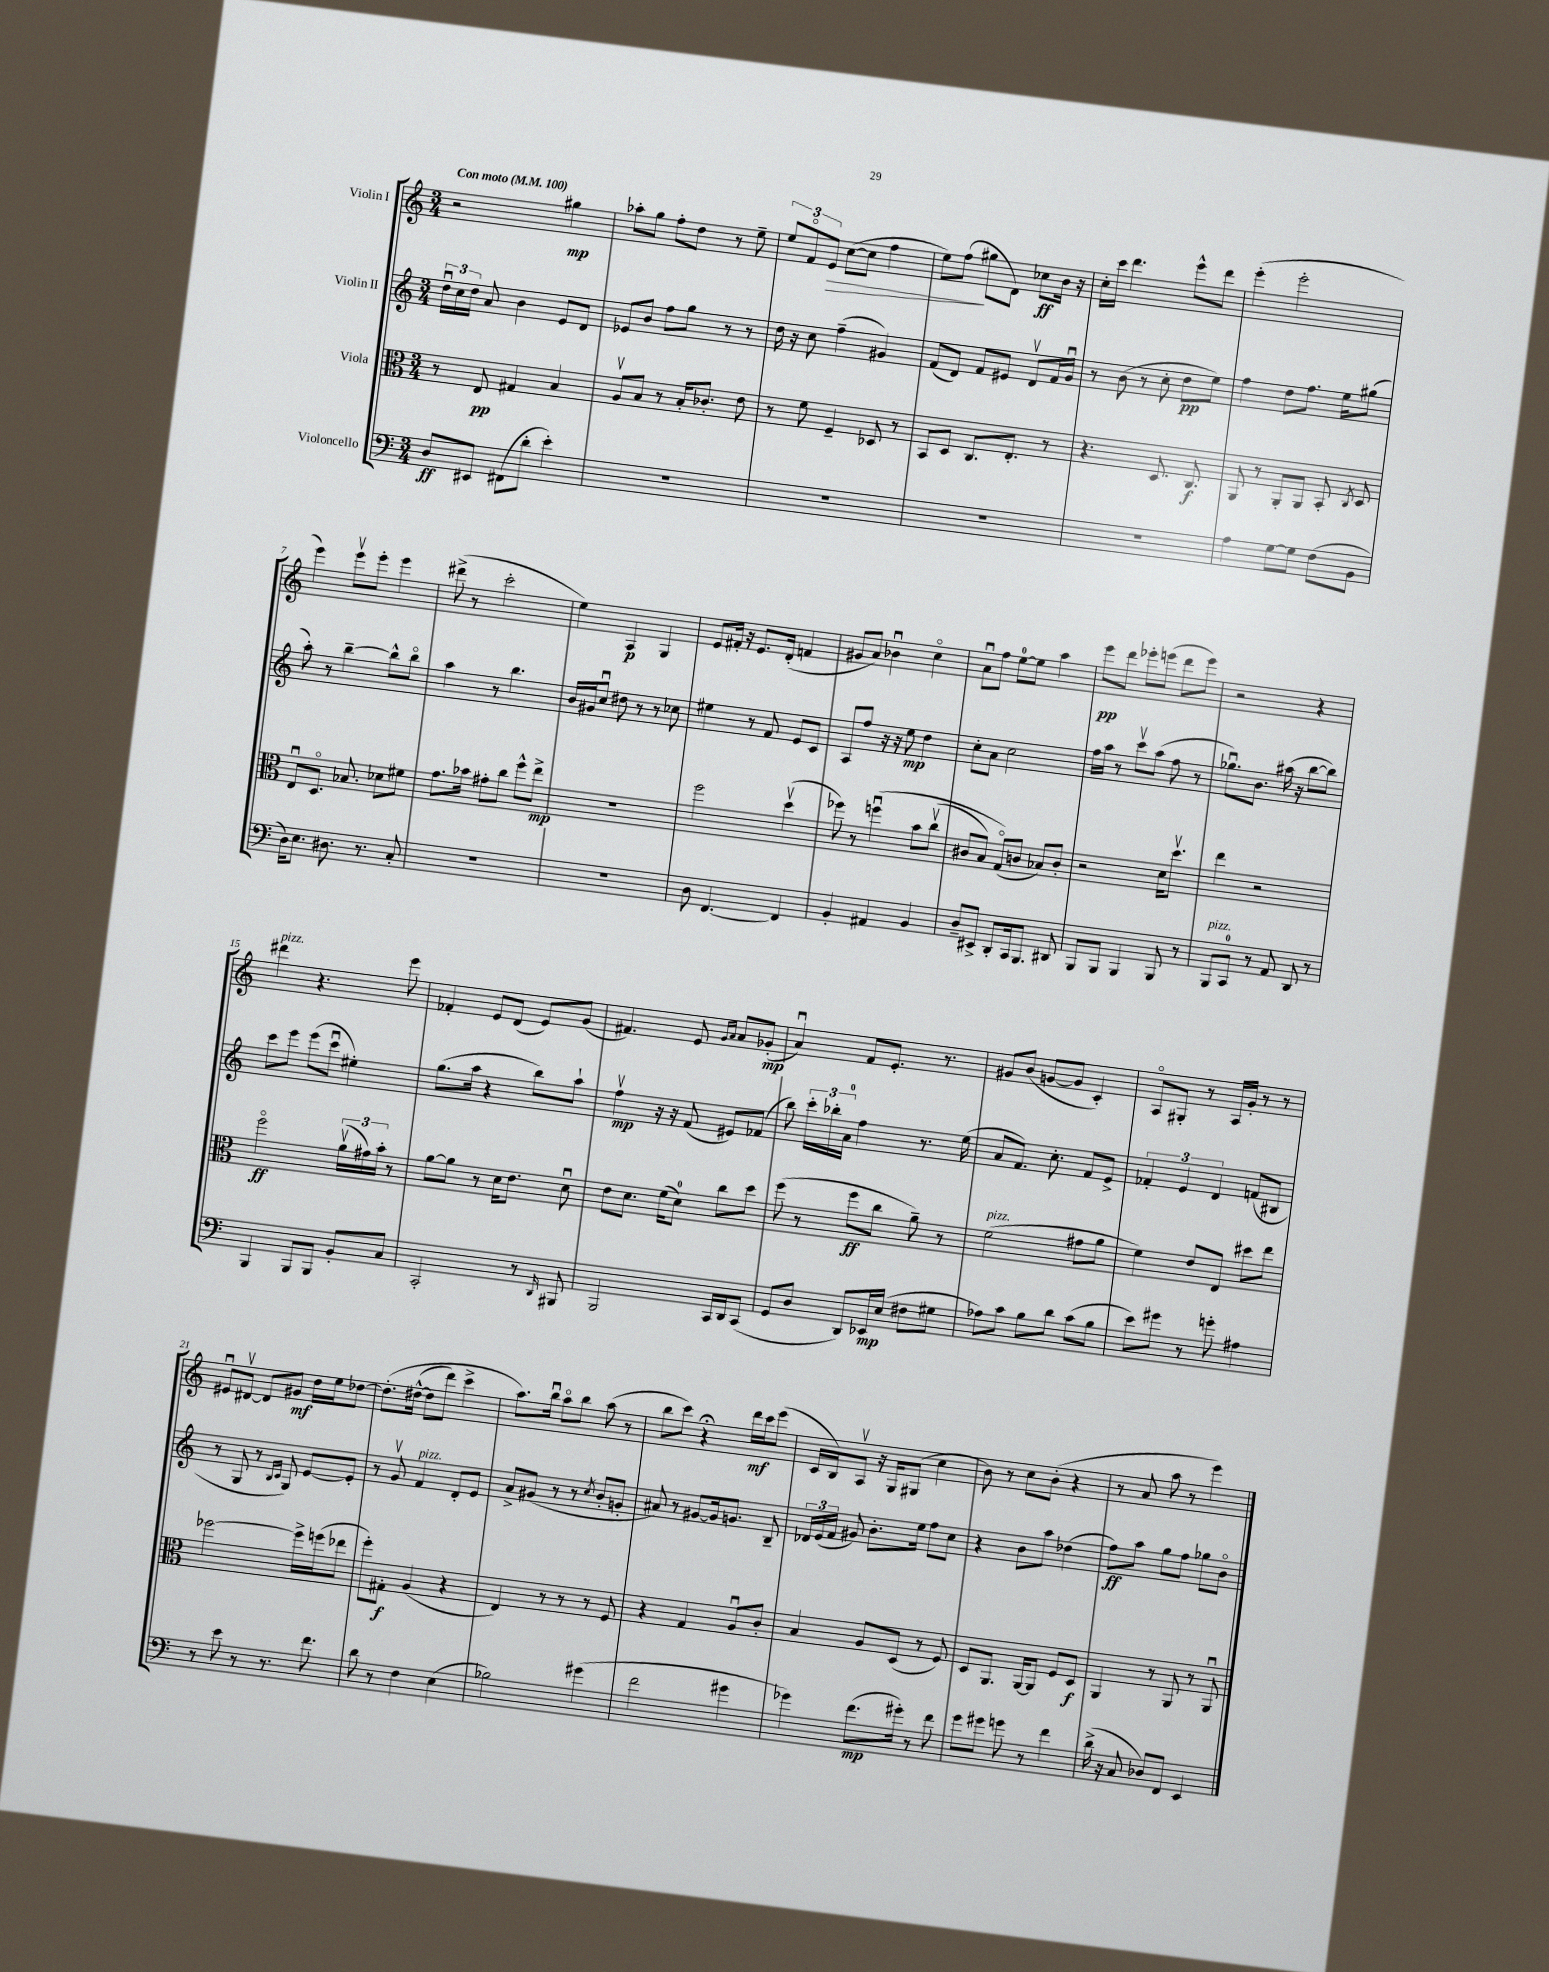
<<
\new StaffGroup <<
\new Staff = "s0" \with { instrumentName = "Violin I" } {
    \clef treble \key c \major \numericTimeSignature \time 3/4 \tempo "Con moto" 4 = 100
    \autoBeamOff r2 gis''4\mp |
    aes''8[-. g''8] f''8[-. d''8] r8 e''8-- |
    \tuplet 3/2 { e''8[ f'8\flageolet e'8]\> } c''8[~( c''8] f''4 |
    e''8[) f''8]\!( gis''8[ d'8]) ces''8[\ff b'16] r16 |
    c''16[-. c'''16] d'''4. e'''8[-^ d'''8] |
    e'''4-.( e'''2-. |
    e'''4) e'''8[\upbow e'''8]-. e'''4 |
    dis'''8->( r8 c'''2-. |
    e''4) a4\p g4 |
    e'8[ fis'16]-. r16 e'8.[ d'16]-.( f'4 |
    gis'8[ a'8]) bes'4\downbow c''4\flageolet |
    a'8[\downbow f''8] e''8[-0~ e''8] a''4 |
    e'''8[\pp d'''8] ees'''8[-. e'''8]( d'''8[ e'''8]) |
    r2 r4 |
    dis'''4^\markup { \italic "pizz." } r4. e'''8 |
    fes'4-. e'8[ d'8]( e'8[) g'8]( |
    fis'4.) e'8 \grace { g'16[ a'16] } a'8[ ges'8]-.\mp( |
    a'4\downbow) f'8[ e'8.]-. r8. |
    gis'8[ b'8]( g'8[~ g'8] c'4-.) |
    a8[\flageolet gis8]-. r8 a16[ g'16]-. r8 r8 |
    eis'8[\downbow dis'8]~\upbow dis'8[ gis'8]\mf d''16[ e''16 des''8]~ |
    des''8.[-.\( dis''16]~-^( dis''8[ d'''8]) c'''4-> |
    a''8.[\) b''16]\downbow a''8[\flageolet b''8] a''8( r8 |
    b''8[ c'''8]) r4\fermata d'''16[\mf c'''16 e'''8]( |
    c'16[ b16) a8]\upbow r16 g16[ gis8]( c''4 |
    b'8) r8 c''8[ b'8]-.( r4 |
    r8 a'8 a''8 r8 e'''4) \bar "|." |
}
\new Staff = "s1" \with { instrumentName = "Violin II" } {
    \clef treble \key c \major \numericTimeSignature \time 3/4
    \autoBeamOff \tuplet 3/2 { d''16[\downbow c''16 d''16] } a'8 b'4 e'8[ d'8] |
    ees'8[ b'8] f''8[ g''8] r8 r8 |
    d''16 r16 c''8 f''4--( gis'4) |
    f'8[( d'8]) f'8[ eis'8] d'8[\upbow f'16 g'16]\downbow |
    r8 b'8( r8 c''8-. d''8[\pp e''8]) |
    f''4 d''8[ f''8.] e''16[ gis''8]( |
    a''8-.) r8 b''4~-- b''8[-^ b''8]\flageolet |
    a''4 r8 b''4. |
    b'16[ gis'16 c''8]\downbow dis''8 r8 r8 ces''8 |
    eis''4 r8 f'8 e'8[ c'8] |
    a8[ f''8] r16 r16 e''8\mp d''4 |
    c''8[-. a'8] c''2 |
    f''16[ a''16] r8 c'''8[\upbow a''8]( f''8 r8 |
    ges''8.[\downbow) b'8.] ais''16( r16 b''8[~ b''8]) |
    c'''8[ e'''8] e'''8[( c'''8]\downbow eis''4-.) |
    g''8.[( a''16] r4 b''8[) a''8]-! |
    f''4\upbow\mp r16 r16 f'8( eis'8[) fes'8]( |
    b''8) \tuplet 3/2 { c'''16[-. bes''16-. a'16]-0 } f''4 r8. e''16( |
    a'8[ f'8.]) c''8.-. f'8[ e'8]-> |
    \tuplet 3/2 { fes'4-. e'4 d'4 } f'8[( bis8] |
    r8 g8 r8 \grace { b16[ c'16] } g8) e'8[~ e'8]-. |
    r8 g'8\upbow f'4^\markup { \italic "pizz." } d'8[-. e'8] |
    a'8[-> gis'8]( r8 r8 \acciaccatura { c''8 } b'8[-. g'8]-. |
    ais'8) r8 gis'8[~ gis'16 g'8.] b8-- |
    \tuplet 3/2 { des'16[ e'16( f'16] } gis'8) b'8.[-. e''16] f''8[ c''8] |
    r4 b'8[ a''8] des''4( |
    f''8[\ff) a''8] g''8[ f''8] ges''8[ b'8]\flageolet \bar "|." |
}
\new Staff = "s2" \with { instrumentName = "Viola" } {
    \clef alto \key c \major \numericTimeSignature \time 3/4
    \autoBeamOff r8 e8\pp gis4 b4 |
    a8[\upbow b8] r8 b16[-. ces'8.]-. e'8 |
    r8 f'8 f4-- des8 r8 |
    b,8[ d8] c8.[ e8.]-. r8 |
    r4. d8. c8.\f |
    a,8 r8 a,8[-. a,8] b,8-. \acciaccatura { c8 } d8 |
    e8[\downbow d8.]\flageolet bes8. des'8[ fis'8] |
    g'8.[ bes'16] gis'8[-. c''8] f''8[-^ e''8]->\mp |
    R2. |
    f''2 d''4\upbow( |
    fes''8) r8 f''4\downbow\( b'8[ c''8]\upbow( |
    cis'8[ b8]) g8[\flageolet(\) c'8] bes8[) c'8]-. |
    r2 d'16[ d''8.]\upbow |
    e''4 r2 |
    f''2\flageolet\ff \tuplet 3/2 { a'16[\upbow( gis'16) b'16]-. } r8 |
    a'8[~ a'8] r8 d'16[ e'8.] d'8\downbow |
    e'8[ d'8.] f'16[( d'8]-0) c''8[ d''8] |
    f''8( r8 f''8[\ff c''8] a'8--) r8 |
    f'2^\markup { \italic "pizz." }( gis'8[ a'8] |
    f'4) e'8[ e8] dis''8[ e''8] |
    fes''2~ fes''16[-> f''16( ees''8] |
    f''8[-.) gis8]-.\f a4( r4 |
    e4) r8 r8 r8 f8 |
    r4 g4 a8[\downbow c'8]-. |
    b4 a8[ d8]( r8 f8) |
    d8[ a,8.] a,16[~ a,8] f8[ d8]\f |
    a,4 r8 a,8 r8 a,8\downbow \bar "|." |
}
\new Staff = "s3" \with { instrumentName = "Violoncello" } {
    \clef bass \key c \major \numericTimeSignature \time 3/4
    \autoBeamOff d8[\ff eis,8] fis,8[( d'8]-. e'4-.) |
    R2. |
    R2. |
    R2. |
    R2. |
    a4 g8[~ g8] f8[( b,8] |
    d16[) e8.] dis8. r8. c8-. |
    R2. |
    R2. |
    d8 f,4.~ f,4 |
    b,4-. ais,4 b,4 |
    d8[-- eis,8]-> d,8[-. c,16 b,,8.] dis,8 |
    b,,8[ b,,8] b,,4 b,,8 r8 |
    b,,8[^\markup { \italic "pizz." } c,8]-0 r8 a,8 d,8 r8 |
    b,,4 b,,8[ b,,8] b,8[-. c8] |
    c,2-. r8 \grace { d,16 } bis,,8 |
    b,,2 c,16[ d,16 c,8]( |
    g,8[ d8] d,8[) ees,16\mp e16]( fis8[ gis8] |
    aes8[) c'8] b8[ d'8] c'8[( b8] |
    e'8[) gis'8] r8 g'8-. ais4 |
    r8 e'8 r8 r8. f'8. |
    d'8 r8 f4 e4( |
    bes2) gis'4( |
    f'2 gis'4 |
    ges'4) f'8.[\mp( gis'16]-.) r8 f'8 |
    g'8[ gis'8] g'8 r8 f'4 |
    d'16->( r16 c8 des8[) f,8] e,4 \bar "|." |
}
>>
>>
